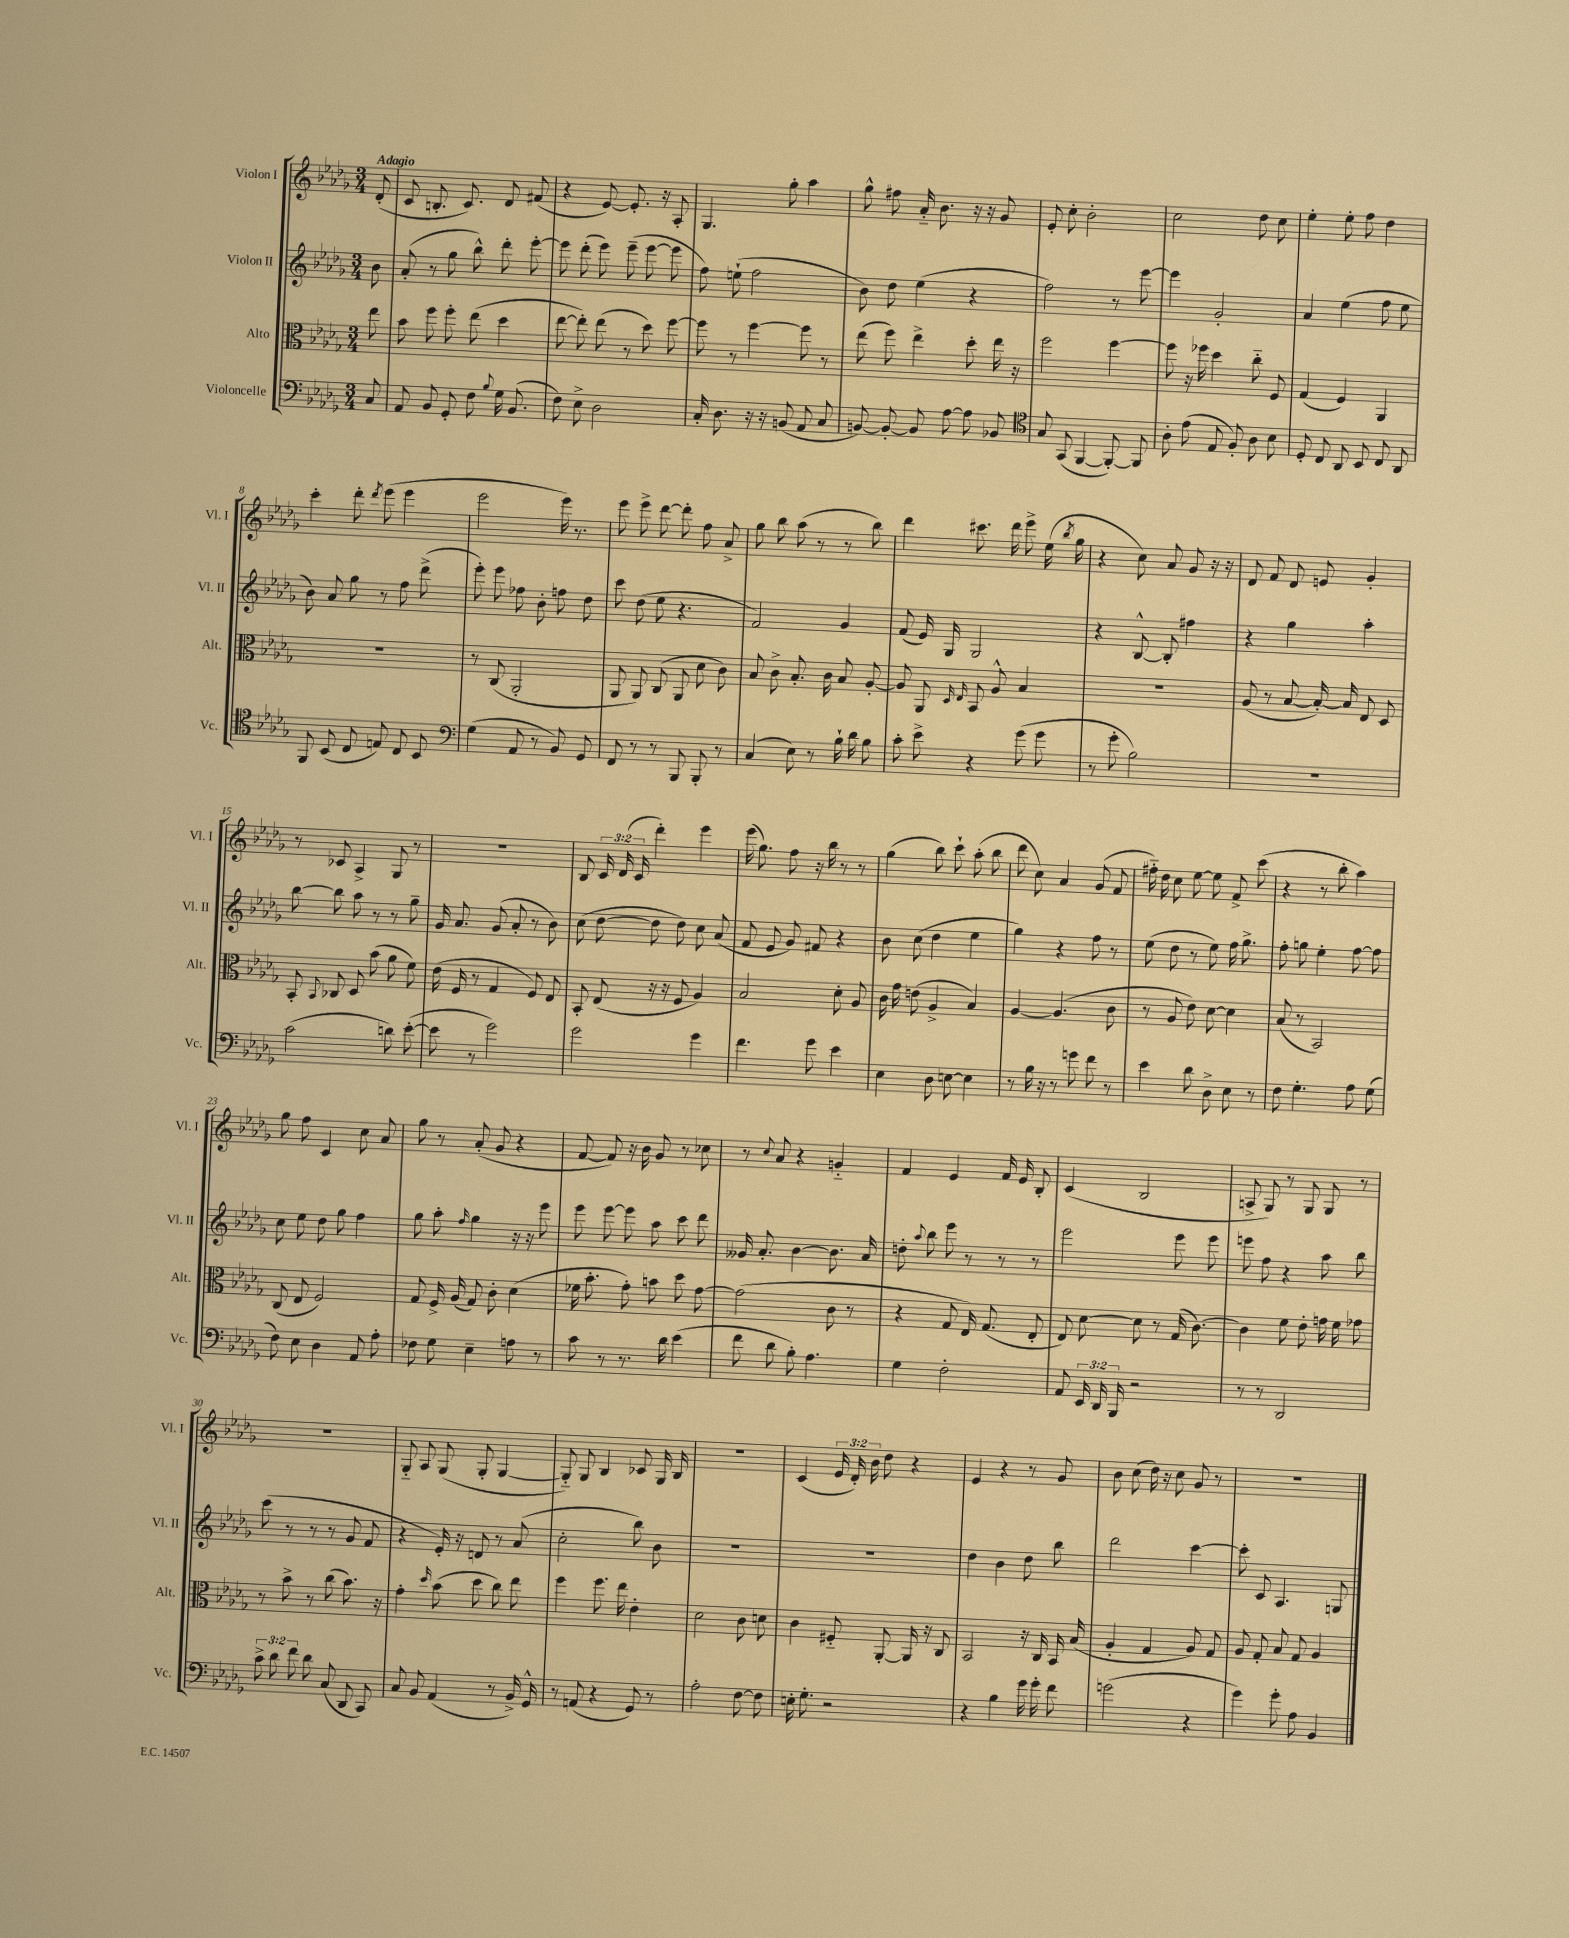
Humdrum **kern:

**kern	**kern	**kern	**kern
*part4	*part3	*part2	*part1
*staff4	*staff3	*staff2	*staff1
*I"Violoncelle	*I"Alto	*I"Violon II	*I"Violon I
*I'Vc.	*I'Alt.	*I'Vl. II	*I'Vl. I
*clefF4	*clefC3	*clefG2	*clefG2
*k[b-e-a-d-g-]	*k[b-e-a-d-g-]	*k[b-e-a-d-g-]	*k[b-e-a-d-g-]
*M3/4	*M3/4	*M3/4	*M3/4
=	=	=	=
!	!	!	!LO:TX:a:B:t=Adagio
8C/	8ee-\	8b-\	(8d-'/
=1	=1	=1	=1
8AA-/	8b-\	(8a-'/	8c/
8BB-/	8ff\	8r	8.Bn'/
8GG-'/	8ff'\	8gg-\	.
.	.	.	8.c/)
8F\	(8ee-\	8bb-^^\)	.
8qqB-/	.	.	.
16G-\	4dd-\	8ddd-'\	8d-/
(8.BB-/	.	.	.
.	.	[8eee-'\	(8f#X/
=2	=2	=2	=2
8F\)	[8ee-\	8eee-\]	4r
8E-^\	8ee-'\])	(8ddd-'\	.
2D-\	(8ee-\	8eee-\)	[8e-/)
.	8r	(8eee-~\	8.e-'/]
.	8dd-\)	[8eee-\	.
.	.	.	16r
.	[8ff\	8eee-\]	8A-'/
=3	=3	=3	=3
16C'/	8ff\]	8ff\)	4.G-/
8.D-\	.	.	.
.	8r	(8een`\	.
16r	[4ff\	2ff\	.
16r	.	.	.
(8BBn/	.	.	8gg-'\
8AA-/	8ff\]	.	4aa-\
8C/	8r	.	.
=4	=4	=4	=4
[8BBn/)	(8ee-\	8b-\)	8gg-^^\
8BB'/_	8ff\)	8dd-\	8ff#X\
8BB/]	4ee-^\	(4ee-\	16a-/
.	.	.	8.b-\
[8A-\	.	.	.
8A-\]	8dd-'\	4r	16r
.	.	.	16r
8BB-X/	16ee-\	.	8g-/
.	16r	.	.
=5	=5	=5	=5
*clefC4	*	*	*
8G-/	2ff\	2ff\)	8e-'/
(8GG-/	.	.	8cc'\
[4FF/	.	.	2b-'\
8FF'/_)	[4ff\	8r	.
8FF/]	.	[8eee-\	.
=6	=6	=6	=6
8A-'\	8ff\]	4eee-\]	2cc\
(8e-\	16r	.	.
.	16ff-X\	.	.
8E-/	4dd-\	2g-'/	.
8F'/)	.	.	.
8A-\	8cc\	.	8dd-\
8B-\	8F/	.	8cc\
=7	=7	=7	=7
8D-'/	(4G-/	4a-/	4ee-'\
8C/	.	.	.
8AA-/	4F/)	(4ee-\	8ee-'\
8BB-/	.	.	8ff\
8C/	4AA-/	8ff\	4dd-\
8AA-/	.	8ee-\	.
!!LO:LB:g=z
=8	=8	=8	=8
8FF/	2.r	8b-\)	4ccc'\
(8BB-/	.	8a-/	.
8C/	.	8gg-\	8ddd-'\
.	.	.	8qddd-/
8En/)	.	8r	(8eee-\
8C/	.	8ff\	4eee-\
8BB-/	.	(8ddd-^\	.
=9	=9	=9	=9
*clefF4	*	*	*
(4G-\	8r	8eee-'\)	2eee-\
.	(8C/	8eee-\	.
8AA-/	2AA-'/	8ff-X\	.
8r	.	8b-'\	.
8BB-/)	.	8ffn\	16eee-\)
.	.	.	8.r
8GG-/	.	8dd-\	.
=10	=10	=10	=10
8FF/	8AA-/	8ccc\	8eee-\
8r	8AA-/)	(8dd-\	8eee-^\
8r	(8C/	8ee-\	[8ddd-\
8BBB-/	8AA-/	4.r	8ddd-'\]
8BBB-'/	8d-\	.	8ff\
8r	8c\)	.	8a-^/
=11	=11	=11	=11
(4C/	8B-/	2f/)	8gg-\
.	8c^\	.	8bb-\
8E-\)	8.B-'/	.	(8aa-\
8r	.	.	8r
.	16c\	.	.
16B-`\	8B-/	4g-/	8r
16d-\	.	.	.
8B-\	[8A-'/	.	8bb-\)
=12	=12	=12	=12
8c'\	8A-/]	(8f/	4ddd-\
8e-^\	8AA-/	16e-/)	.
.	.	16G-/	.
.	16qqD-/	.	.
.	16qqE-/	.	.
4r	8BB-/	2G-/	8.ccc#X\
.	8A-^^/	.	.
.	.	.	16ddd-\
(8g-\	4B-/	.	8eee-^\
8g-\	.	.	(16ee-\
.	.	.	8qbb-/
.	.	.	16gg-\
=13	=13	=13	=13
8r	2.r	4r	4r
8g-'\	.	.	.
2B-\)	.	[8B-^^/	8cc\)
.	.	8B-'/]	8a-/
.	.	4ff#X\	8g-/
.	.	.	16r
.	.	.	16r
=14	=14	=14	=14
2.r	(8A-/	4r	8d-/
.	8r	.	8f/
.	[8B-/	4gg-\	8d-/
.	16B-'/_)	.	8en/
.	16B-/]	.	.
.	8E-/	4aa-'\	4g-'/
.	8D-/	.	.
!!LO:LB:g=z
=15	=15	=15	=15
(2c\	8BB-'/	[8bb-\	8r
.	8qqBB-/	.	.
.	8C-X/	8bb-\]	8c-X/
.	8D-/	8aa-\	4A-^/
.	(8b-\	8r	.
8dn\)	8a-\	8r	8G-/
([8e-'\	8f\)	8gg-~\	8r
=16	=16	=16	=16
8e-\]	(16e-\	16g-/	2.r
.	16F/	8.a-/	.
8r	8r	.	.
2g-\)	4G-/	(8g-/	.
.	.	8a-'/	.
.	8F/)	8r	.
.	8E-/	8b-\)	.
=17	=17	=17	=17
2g-\	8BB-'/	(8cc\	8B-/
.	(8E-/	[8dd-\	24c/
.	.	.	(24d-/
.	.	.	24c/
.	16r	8dd-\]	4ddd-'\)
.	16r	.	.
.	8F/	8dd-\)	.
4g-\	4A-/)	8cc\	4eee-\
.	.	(8a-/	.
=18	=18	=18	=18
4.f\	2B-/	8f/	(16eee-\
.	.	.	8.gg-\)
.	.	8e-/	.
.	.	8g-/)	8ff\
8g-\	.	8f#X/	16r
.	.	.	16bb-\
4e-\	8d-'\	4r	8r
.	8A-/	.	8r
=19	=19	=19	=19
4E-\	16c\	8b-\	(4gg-\
.	16g-\	.	.
.	(8en\	(8cc\	.
8D-\	4A-^/	4dd-\	8bb-\)
[8En\	.	.	8ccc`\
4E\]	4B-/)	4ee-\	(8aa-'\
.	.	.	8bb-\
=20	=20	=20	=20
8r	[4A-/	4gg-\)	8ddd-\
16B-\	.	.	8cc\)
16r	.	.	.
8r	(4.A-/]	4r	4a-/
8gn\	.	.	.
8f\	.	8ff\	(8g-/
8r	8c\	8r	8f/
=21	=21	=21	=21
4e-\	8r	(8ee-\	16ff#X\)
.	.	.	16dd-\
.	8A-/	8dd-\	8cc\
8d-\	8e-\)	8r	[8ee-\
8D-^\	[8d-\	8ee-\)	8ee-\]
8E-\	4d-\]	16ff\	8f^/
.	.	8.gg-^\	.
8r	.	.	(8ccc\
=22	=22	=22	=22
8F\	(8B-/	8ff'\	4r
4.G-'\	8r	8ggn\	.
.	2BB-/)	4ee-'\	8r
.	.	.	8bb-'\
8A-\	.	[8ff\	4aa-\)
(8G-\	.	8ff\]	.
!!LO:LB:g=z
=23	=23	=23	=23
8F\)	(8C/	8cc\	8gg-\
8E-\	8E-/	8ee-\	8ff\
4D-\	2F/)	8dd-\	4c/
.	.	8gg-\	.
8AA-/	.	4ff\	8cc\
8A-'\	.	.	8a-/
=24	=24	=24	=24
8F-X\	8G-/	8gg-\	8gg-\
8G-\	16F^/	8aa-'\	8r
.	(16A-/	.	.
.	.	16qqff/	.
4E-~\	8G-/)	4gg-\	(8a-'/
.	8c'\	.	8g-/
8An\	(4d-\	16r	4r
.	.	16r	.
8r	.	8eee-\	.
=25	=25	=25	=25
8c\	16f-X\	8eee-\	[8f/
.	8.b-'\	.	.
8r	.	[8eee-\	8f/])
8.r	8g-'\)	8eee-\]	16r
.	.	.	16b-\
.	8bn\	8aa-\	8g-/
16d-\	.	.	.
(4e-\	8dd-\	8ccc\	8r
.	[8g-\	8ddd-\	8cc-X\
=26	=26	=26	=26
8f\	(2g-\]	16g--X/	8r
.	.	8.a-'/	.
.	.	.	8qqcc/
8d-\	.	.	8a-/
8B-'\)	.	[4b-\	4r
4.A-\	.	.	.
.	8c\	8.b-\]	4gn/
.	8r	.	.
.	.	16a-/	.
=27	=27	=27	=27
4G-\	4r	8ddn'\	4f/
.	.	8qqaa-/	.
.	.	8bb-\	.
2F'\	8G-/	8eee-\	4e-/
.	16E-/)	8r	.
.	(8.G-/	.	.
.	.	8r	16f/
.	.	.	16e-/
.	8E-'/	8r	8B-'/
=28	=28	=28	=28
8AA-/	8E-/)	2eee-\	(4c/
24EE-/	[8d-\	.	.
24DD-/	.	.	.
24BBB-/	.	.	.
2r	8d-\]	.	2B-/
.	8r	.	.
.	(16G-/	8eee-\	.
.	[8.c\)	.	.
.	.	8eee-\	.
=29	=29	=29	=29
8r	4c\]	8eeen\	8An^/
8r	.	8ff\	8G-/)
2DD-/	8f\	4r	8r
.	8e-'\	.	8G-/
.	16gn\	8aa-\	8G-/
.	16f\	.	.
.	8g-X\	8bb-\	8r
!!LO:LB:g=z
=30	=30	=30	=30
12c^\	8r	(8ccc\	2.r
12d-\	.	.	.
.	8b-^\	8r	.
12f\	.	.	.
8d-\	8r	8r	.
(8C/	(8cc\	8r	.
8DD-/	8.b-\)	8g-/	.
8CC/)	.	8f/	.
.	16r	.	.
=31	=31	=31	=31
8C/	4g-'\	4r	8G-/
8BB-/	.	.	8A-/
.	16qqdd-/	.	.
(4AA-/	(8b-\	16e-'/)	(8G-/
.	.	16r	.
.	8dd-\	8dn/	8G-'/
8r	8cc\)	8r	[4G-/
16BB-^/)	8ee-\	(8a-/	.
16GG-^^/	.	.	.
=32	=32	=32	=32
8r	4ff\	2cc'\	8G-/])
(8AAn/	.	.	8G-/
4r	8.ff\	.	4B-/
.	16ee-\	.	.
8GG-/)	4e-'\	8bb-\)	8c-X/
8r	.	8b-\	16G-/
.	.	.	16B-/
=33	=33	=33	=33
2A-'\	2d-\	2.r	2.r
[8F\	8c\	.	.
8F\]	8dn\	.	.
=34	=34	=34	=34
16En'\	4c\	2.r	(4c/
8.G-'\	.	.	.
2r	8F#X/	.	24e-/
.	.	.	24d-'/)
.	.	.	24b-\
.	[8AA-'/	.	8dd-\
.	16AA-/]	.	4r
.	16r	.	.
.	8C/	.	.
=35	=35	=35	=35
4r	2BB-/	4dd-\	4e-/
4B-\	.	4b-\	4r
16g-\	16r	8dd-\	8r
16g-'\	16C/	.	.
8f\	16BB-/	8bb-\	8g-/
.	(16B-/	.	.
=36	=36	=36	=36
(2gn\	4A-'/	2ddd-\	8b-\
.	.	.	(8cc\
.	4G-/	.	16dd-\)
.	.	.	16r
.	.	.	8cc\
4r	8A-/)	[4ccc\	8g-/
.	8G-/	.	8r
=37	=37	=37	=37
4g-\)	8A-/	8ccc'\]	2.r
.	8G-'/	8c/	.
8g-'\	8B-/	4.A-/	.
8A-\	8G-/	.	.
4BB-/	4A-/	.	.
.	.	8Gn/	.
==	==	==	==
*-	*-	*-	*-
